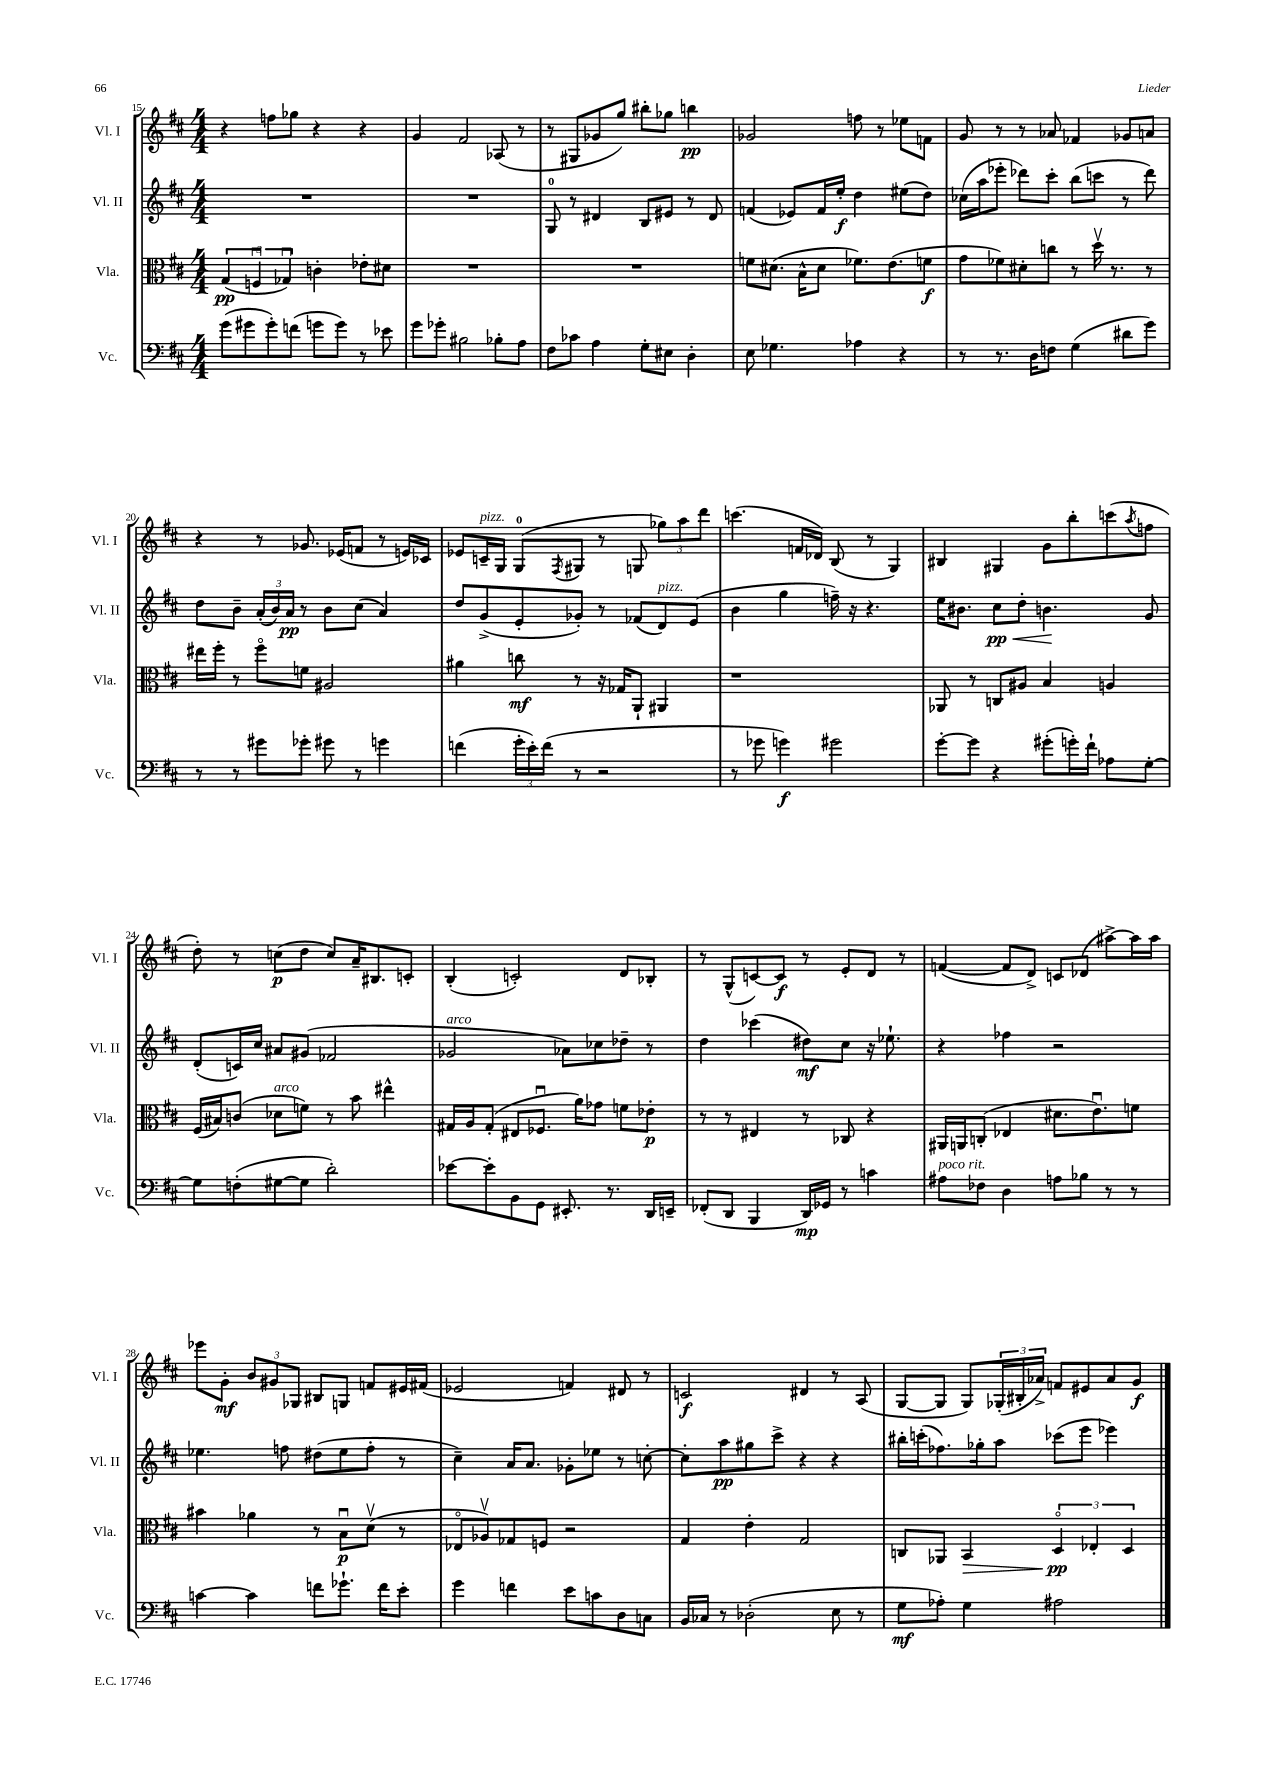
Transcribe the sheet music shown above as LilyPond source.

<<
\new StaffGroup <<
\new Staff = "s0" \with { instrumentName = "Vl. I" shortInstrumentName = "Vl. I" } {
    \clef treble \key d \major \numericTimeSignature \time 4/4
    r4 f''8 ges''8 r4 r4 |
    g'4 fis'2 aes8( r8 |
    r8 gis8 ges'8 g''8) bis''8-. ges''8 b''4\pp |
    ges'2 f''8 r8 ees''8 f'8 |
    g'8 r8 r8 aes'8 fes'4 ges'8 a'8 |
    r4 r8 ges'8. ees'16( f'8 r8 e'16) ces'16 |
    ees'8 c'16--^\markup { \italic "pizz." } g16 g8-0( \acciaccatura { fis8 } gis8 r8 g8 \tuplet 3/2 { ges''8) a''8 d'''8 } |
    c'''4.( f'16 des'16) b8( r8 g4) |
    bis4 gis4 g'8 b''8-. c'''8( \acciaccatura { a''8 } f''8 |
    d''8-.) r8 c''8\p( d''8 c''8) a'16-- bis8. c'8-. |
    b4-.( c'2-.) d'8 bes8-. |
    r8 g8-^( c'8~) c'8\f r8 e'8-. d'8 r8 |
    f'4~( f'8 d'8->) c'8 des'8( ais''8~->) ais''16 ais''16 |
    ees'''8 g'8-.\mf \tuplet 3/2 { b'8 gis'8 ges8 } bis8 g8 f'8 eis'16 fis'16( |
    ees'2 f'4) dis'8 r8 |
    c'2\f dis'4 r8 a8( |
    g8~ g8 g8) \tuplet 3/2 { ges16-.( bis16-. aes'16->) } f'8 eis'8 aes'8 g'8\f \bar "|." |
}
\new Staff = "s1" \with { instrumentName = "Vl. II" shortInstrumentName = "Vl. II" } {
    \clef treble \key d \major \numericTimeSignature \time 4/4
    R1 |
    R1 |
    g8-0 r8 dis'4 b8 eis'8 r8 dis'8 |
    f'4( ees'8) f'16 e''16-.\f d''4 eis''8( d''8) |
    ces''16( a''16 ees'''8-. des'''8) cis'''8-. b''8( c'''8 r8 des'''8) |
    d''8 b'8-- \tuplet 3/2 { a'16-.( b'16) a'16\pp } r8 b'8 cis''8( a'4) |
    d''8 g'8->( e'8-. ges'8-.) r8 fes'8( d'8^\markup { \italic "pizz." }) e'8( |
    b'4 g''4 f''16--) r16 r4. |
    e''16 bis'8. cis''8\pp\< d''8-. b'4.\! g'8 |
    d'8-.( c'16) cis''16 ais'8 gis'8( fes'2 |
    ges'2^\markup { \italic "arco" } aes'8) ces''8 des''8-- r8 |
    d''4 ces'''4( dis''8\mf) cis''8 r16 ees''8.-! |
    r4 fes''4 r2 |
    ees''4. f''8 dis''8( ees''8 f''8-. r8 |
    cis''4--) a'16 a'8. ges'8-. ees''8 r8 c''8~-. |
    c''8-. a''8\pp gis''8 cis'''8-> r4 r4 |
    bis''16-. c'''16-.( fes''8.) ges''16-. a''8 ces'''8( e'''8 ees'''4) \bar "|." |
}
\new Staff = "s2" \with { instrumentName = "Vla." shortInstrumentName = "Vla." } {
    \clef alto \key d \major \numericTimeSignature \time 4/4
    \tuplet 3/2 { g4\pp( f4\downbow ges4\downbow) } c'4-. ees'8-. dis'8 |
    R1 |
    R1 |
    f'8 dis'8.( b16-^ dis'8 fes'8.) e'8.( f'8\f |
    g'8 fes'8) dis'8-. c''8 r8 d''16\upbow r8. r8 |
    eis''16 fis''16-. r8 fis''8\flageolet f'8 ais2 |
    ais'4 c''8\mf r8 r16 ges16 a,8-! ais,4 |
    r1 |
    aes,8 r8 c8 ais8 b4 a4 |
    fis16( bis16) c'8( des'8^\markup { \italic "arco" } f'8) r8 b'8 eis''4-^ |
    gis16 a16 gis8-.( eis8 fes8.\downbow a'16) ges'8 f'8 ees'8-.\p |
    r8 r8 eis4 r8 ces8 r4 |
    ais,16 a,16 c8-.( ees4 dis'8. e'8.\downbow) f'8 |
    bis'4 aes'4 r8 b8\downbow\p d'8\upbow( r8 |
    ees8\flageolet aes8\upbow) ges8 f8 r2 |
    g4 e'4-. g2 |
    c8 aes,8 b,4\> \tuplet 3/2 { d4\flageolet\pp\! ees4-. d4 } \bar "|." |
}
\new Staff = "s3" \with { instrumentName = "Vc." shortInstrumentName = "Vc." } {
    \clef bass \key d \major \numericTimeSignature \time 4/4
    g'8( gis'8 gis'8-.) f'8( g'8 g'8) r8 ees'8 |
    g'8 ges'8-. bis2 bes8-. a8 |
    fis8 ces'8 a4 g8-. eis8 d4-. |
    e8 ges4. aes4 r4 |
    r8 r8. d16 f8 g4( dis'8 g'8) |
    r8 r8 gis'8 ges'8-. gis'8 r8 g'4 |
    f'4( \tuplet 3/2 { g'16-. e'16-.) f'16( } r8 r2 |
    r8 ges'8 g'4\f) gis'2 |
    g'8~-. g'8 r4 gis'8-.( g'16-.) fis'16-! aes8 g8~-. |
    g8 f8-.( gis8~ gis8 d'2-.) |
    ees'8~ ees'8-. b,8 g,8 eis,8.-. r8. d,16 e,16-- |
    fes,8-.( d,8 b,,4 d,16\mp) ges,16 r8 c'4 |
    ais8^\markup { \italic "poco rit." } fes8 d4 a8 bes8 r8 r8 |
    c'4~ c'4 f'8 ges'8.-! f'16 e'8-. |
    g'4 f'4 e'8 c'8 d8 c8 |
    b,16 ces16 r8 des2-.( e8 r8 |
    g8\mf aes8-.) g4 ais2 \bar "|." |
}
>>
>>
\layout { \context { \Score currentBarNumber = #15 } }
